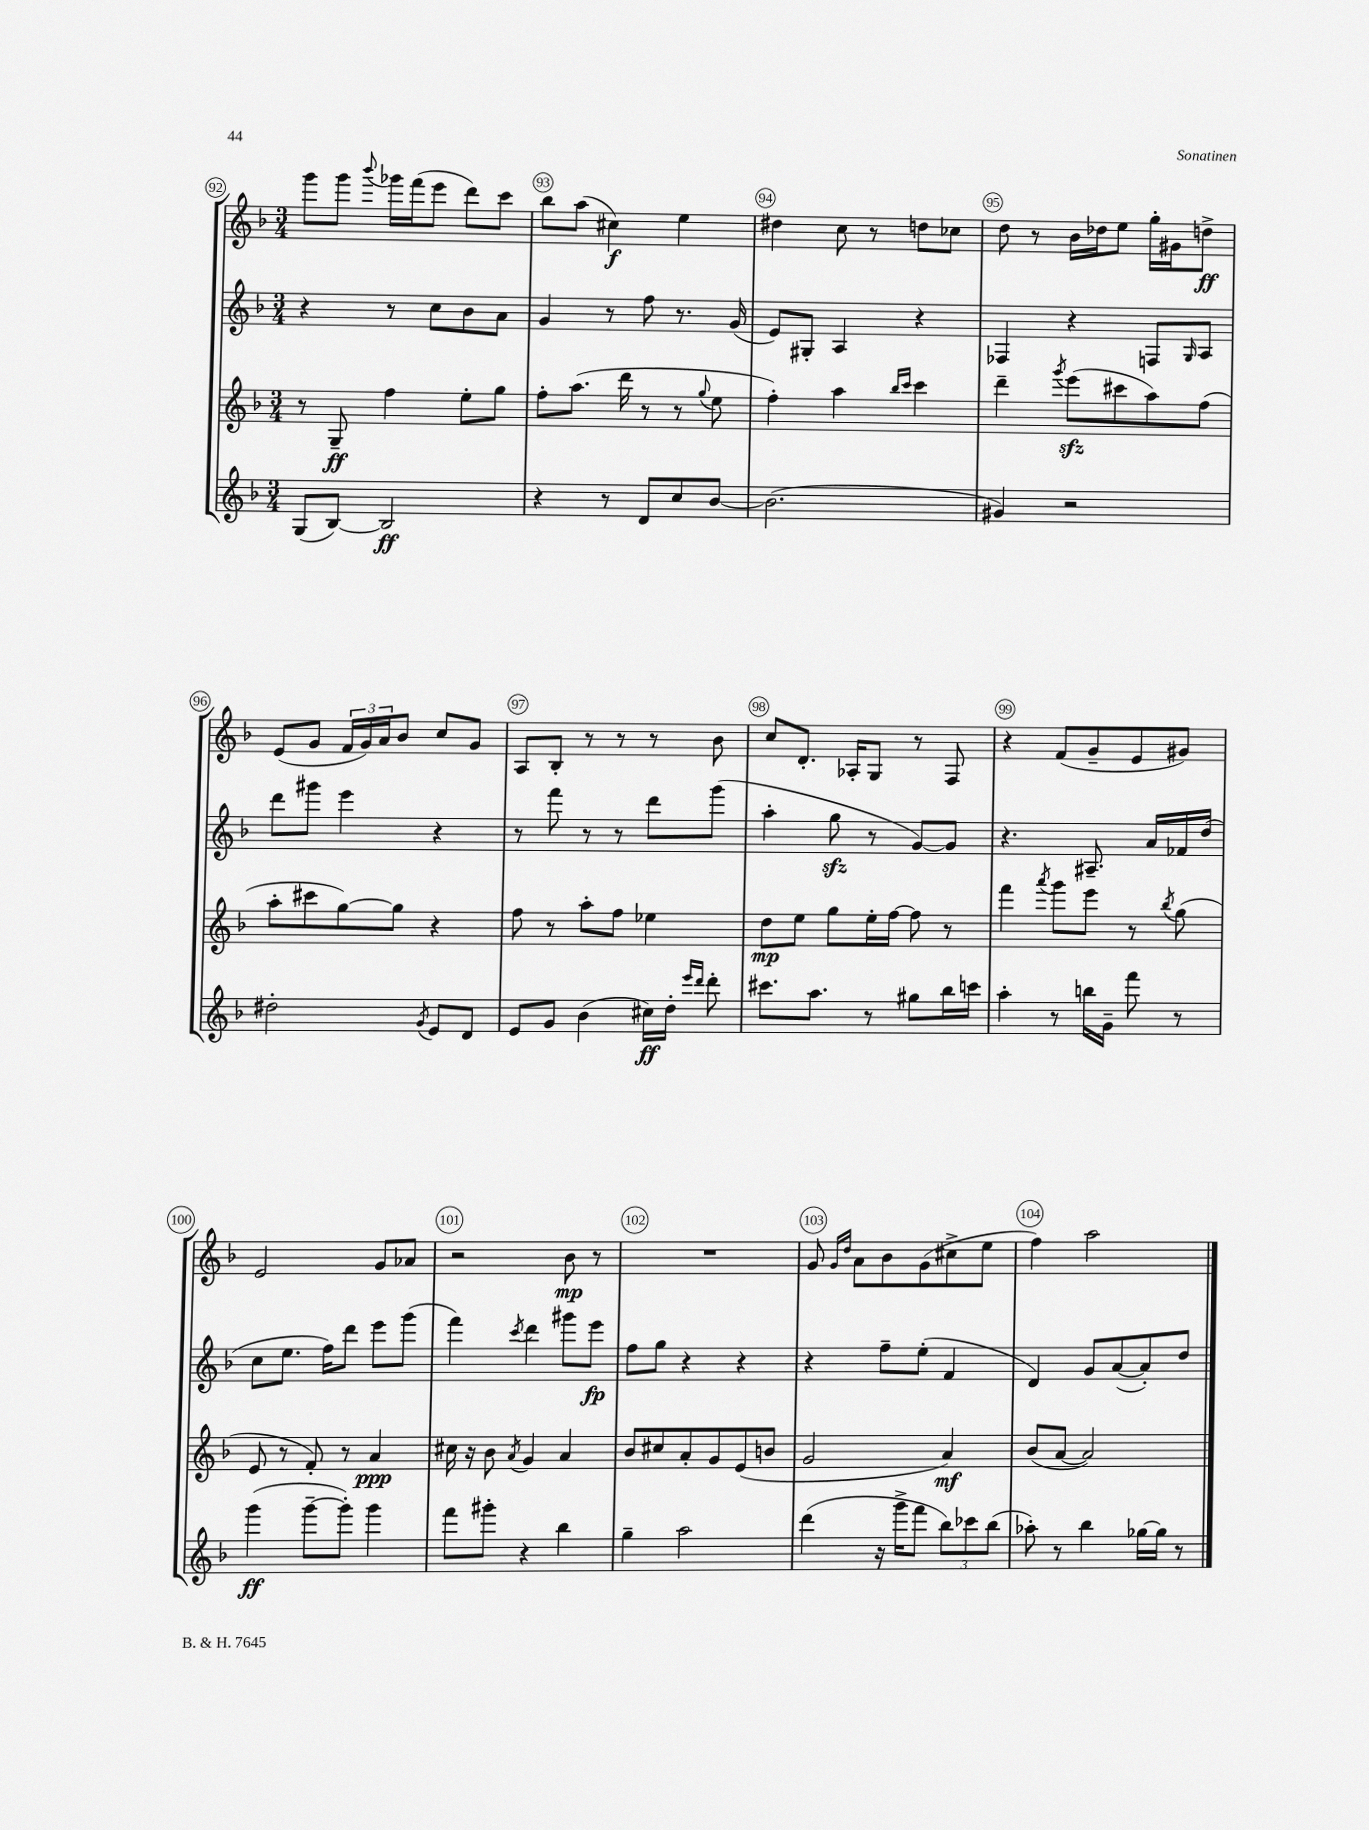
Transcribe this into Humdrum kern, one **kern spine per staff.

**kern	**kern	**kern	**kern
*staff4	*staff3	*staff2	*staff1
*clefG2	*clefG2	*clefG2	*clefG2
*k[b-]	*k[b-]	*k[b-]	*k[b-]
*M3/4	*M3/4	*M3/4	*M3/4
(8G	8r	4r	8ggg
[8B-)	8G~	.	8ggg
.	.	.	8qqbbb-
2B-]	4ff	8r	16ggg-
.	.	.	(16fff
.	.	8cc	8eee
.	8ee'	8b-	8ddd)
.	8gg	8a	8ccc
=	=	=	=
4r	8ff'	4g	8bb-
.	(8.aa	.	(8aa
8r	.	8r	4cc#)
.	16ddd	.	.
8d	8r	8ff	.
8cc	8r	8.r	4ee
.	8qqgg	.	.
[8b-	8ee	.	.
.	.	(16g	.
=	=	=	=
(2.b-]	4ff')	8e)	4dd#
.	.	8G#'	.
.	4aa	4A	8cc
.	.	.	8r
.	16qqbb-	.	.
.	16qqccc	.	.
.	4ccc	4r	8dd
.	.	.	8cc-
=	=	=	=
4g#)	4ddd~	4F-	8dd
.	.	.	8r
.	8qggg	.	.
2r	(8eee	4r	16b-
.	.	.	16dd-
.	8ccc#	.	8ee
.	8aa)	8F	16gg'
.	.	.	16g#
.	.	16qqG	.
.	(8ff	8A	8dd^
=	=	=	=
2dd#'	8aa'	8ddd	(8e
.	8ccc#	8ggg#	8g
.	[8gg)	4eee	24f
.	.	.	24g)
.	.	.	24a
.	8gg]	.	8b-
8qg	.	.	.
8e	4r	4r	8cc
8d	.	.	8g
=	=	=	=
8e	8ff	8r	8A
8g	8r	8fff	8B-'
(4b-	8aa'	8r	8r
.	8ff	8r	8r
16cc#)	4ee-	8ddd	8r
16dd'	.	.	.
16qqeee	.	.	.
16qqddd	.	.	.
8ddd'	.	(8ggg	8b-
=	=	=	=
8.ccc#	8dd	4aa'	8cc
.	8ee	.	8.d'
8.aa	.	.	.
.	8gg	8gg	.
.	.	.	16A-'
8r	16ee'	8r	8G
.	[16ff	.	.
8gg#	8ff]	[8g)	8r
16bb-	8r	8g]	8F
16ccc	.	.	.
=	=	=	=
4aa'	4fff	4.r	4r
.	8qaaa	.	.
8r	8ggg	.	(8f
16bb	8eee	8.A#~	8g~
16g~	.	.	.
8fff	8r	.	8e
.	.	16a	.
.	8qbb-	.	.
8r	(8gg	16f-	8g#)
.	.	(16dd	.
=	=	=	=
(4ggg	8e	8cc	2e
.	8r	8.ee	.
[8ggg~	8f')	.	.
.	.	16ff)	.
8ggg'])	8r	8ddd	.
4ggg	4a	8eee	8g
.	.	(8ggg	8a-
=	=	=	=
8fff	16cc#	4fff)	2r
.	16r	.	.
8ggg#'	8b-	.	.
.	8qa	8qccc	.
4r	4g	4ddd	.
4bb-	4a	8ggg#	8b-
.	.	8eee	8r
=	=	=	=
4gg~	8b-	8ff	2.r
.	8cc#	8gg	.
2aa	8a'	4r	.
.	8g	.	.
.	(8e	4r	.
.	8b	.	.
=	=	=	=
(4ddd	2g	4r	8g
.	.	.	16qqg
.	.	.	16qqdd
.	.	.	8a
16r	.	8ff~	8b-
16ggg^	.	.	.
8fff	.	(8ee'	(8g
12bb-)	4a)	4f	8cc#^
12ccc-	.	.	.
.	.	.	8ee
(12bb-	.	.	.
=	=	=	=
8aa-')	(8b-	4d)	4ff)
8r	[8a	.	.
4bb-	2a])	8g	2aa
.	.	([8a	.
[16gg-	.	8a'])	.
16gg-]	.	.	.
8r	.	8dd	.
==	==	==	==
*-	*-	*-	*-
